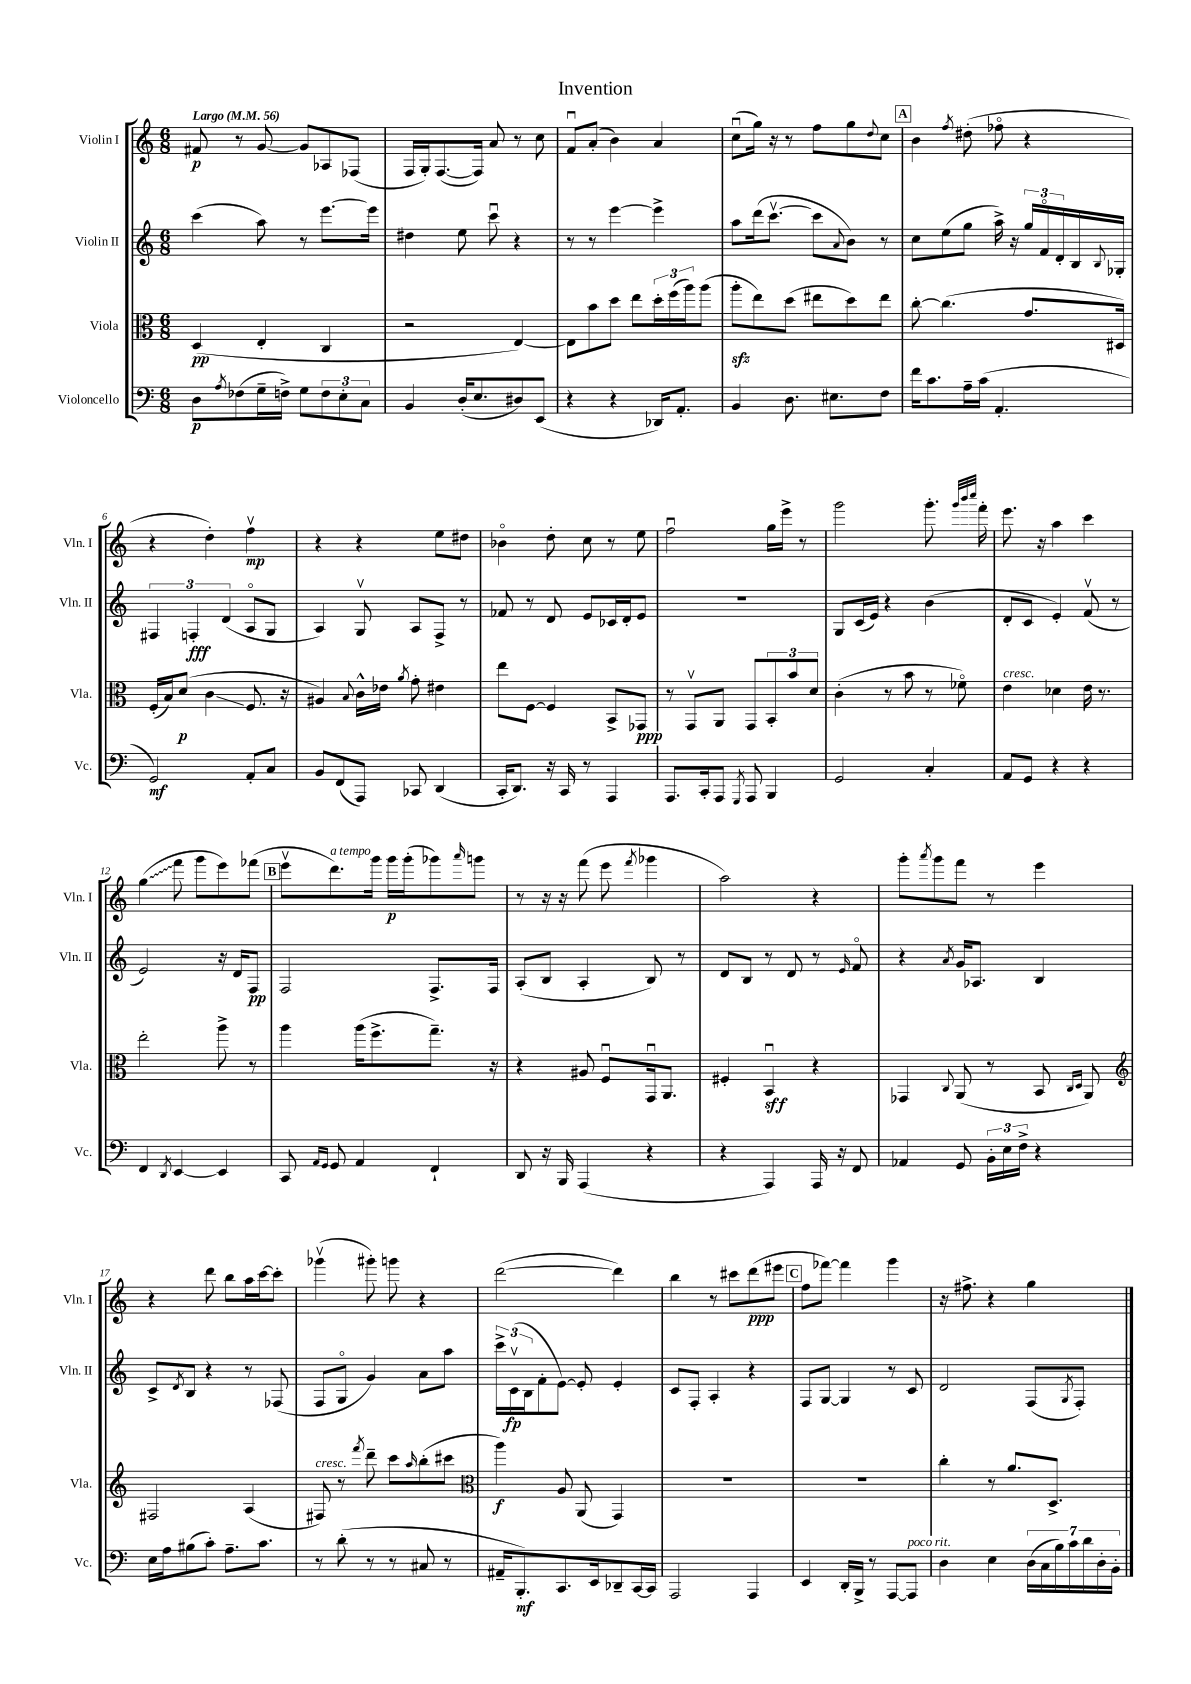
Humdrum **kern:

**kern	**kern	**kern	**kern
*staff4	*staff3	*staff2	*staff1
*clefF4	*clefC3	*clefG2	*clefG2
*k[]	*k[]	*k[]	*k[]
*M6/8	*M6/8	*M6/8	*M6/8
*MM56	*MM56	*MM56	*MM56
8D	(4D	(4ccc	8f#
8qA	.	.	.
(8F-	.	.	8r
16G~	4E'	8aa)	[8g
16F^)	.	.	.
8G	.	8r	8g]
12F	4C	[8.eee	8A-
12E'	.	.	.
.	.	.	(8F-
12C	.	.	.
.	.	16eee]	.
=	=	=	=
4BB	2r	4dd#	16F
.	.	.	16G')
.	.	.	([8.F
(16D'	.	8ee	.
8.E	.	.	16F])
.	.	8cccu	8a
8D#)	[4E)	4r	8r
(8EE	.	.	8cc
=	=	=	=
4r	8E]	8r	8fu
.	8b	8r	(8a'
4r	8dd	[4eee	4b)
.	8ee	.	.
16DD-)	24dd'	4eee^]	4a
.	(24ff	.	.
8.AA'	.	.	.
.	24aa)	.	.
.	(8aa	.	.
=	=	=	=
4BB	8aa'	8aa	(8ccu
.	8ee)	(16ddd	16gg)
.	.	[8.cccv	16r
8.D	(8dd	.	8r
.	8ee#	8ccc]	8ff
8.E#	.	.	.
.	.	8qqa	.
.	8dd)	8b)	8gg
.	.	.	8qqdd
8F	8ee#	8r	8cc
=	=	=	=
16f	[8cc'	8cc	4b
8.c	.	.	.
.	(4.cc]	(8ee	.
.	.	.	8qff
16A~	.	8gg	(8dd#'
(16c	.	.	.
4.AA'	.	16aa^)	8ff-o
.	.	16r	.
.	8.g	24gg	4r
.	.	24fo	.
.	.	24d'	.
.	.	16B	.
.	.	8qqB	.
.	16D#)	16G-'	.
=	=	=	=
2GG)	(16F'	6F#	4r
.	16B)	.	.
.	(8d	.	.
.	.	6F'	.
.	4c	.	4dd')
.	.	(6d	.
8AA'	8.F	8Ao	4ffv
8C	.	8G	.
.	16r	.	.
=	=	=	=
8BB	4A#)	4A)	4r
(8FF	.	.	.
.	8qqB	.	.
8AAA)	16c^^	8Gv	4r
.	16e-	.	.
.	8qa	.	.
8CC-	8g'	8A	.
(4DD	4e#	8F^	8ee
.	.	8r	8dd#
=	=	=	=
16CC'	8ee	8f-	4b-o
8.DD)	.	.	.
.	[8F	8r	.
16r	4F]	8d	8dd'
16CC	.	.	.
8r	.	8e	8cc
4AAA	8BB^	16c-	8r
.	.	16d'	.
.	8GG-	8e	8ee
=	=	=	=
8.AAA	8r	2.r	2ffu
.	8GGv	.	.
16CC'	.	.	.
8AAA	8AA	.	.
8qGGG	.	.	.
8AAA	8GG	.	.
4BBB	12BB'	.	16gg
.	.	.	16eee^
.	12b	.	.
.	.	.	8r
.	12d	.	.
=	=	=	=
2GG	(4c'	8G	2ggg
.	.	(16c	.
.	.	16e)	.
.	8r	4r	.
.	8b	.	.
4C'	8r	(4b	8.ggg'
.	8f-o)	.	.
.	.	.	32qqggg
.	.	.	32qqbbb
.	.	.	32qqcccc
.	.	.	16fff'
=	=	=	=
8AA	4e	8d'	8.eee
8GG	.	8c	.
.	.	.	16r
4r	4d-	4e')	4aa
4r	16e	(8fv	4ccc
.	8.r	.	.
.	.	8r	.
=	=	=	=
4FF	2ee'	2e)	(4gg
8qDD	.	.	.
[4EE	.	.	8fff
.	.	.	8ggg
4EE]	8aa^	16r	8eee)
.	.	16d	.
.	8r	8F	(8fff-
=	=	=	=
8CC	4aa	2F	8eeev
16qqAA	.	.	.
16qqGG	.	.	.
8GG	.	.	8.ddd)
4AA	(16aa	.	.
.	8.ff^	.	16ggg
.	.	.	16ggg
.	.	.	(16ggg'
4FF`	8.gg~)	8.F^	8ggg-)
.	.	.	16qqaaa
.	.	.	8ggg
.	16r	16F	.
=	=	=	=
8DD	4r	(8A'	8r
16r	.	8B	16r
16BBB	.	.	16r
(4AAA	8A#	4A'	(8fff
.	8Fu	.	8eee
.	.	.	8qfff
4r	16GGu	8B)	4ggg-
.	8.AA	.	.
.	.	8r	.
=	=	=	=
4r	4F#'	8d	2aa)
.	.	8B	.
4AAA)	4BBu	8r	.
.	.	8d	.
16AAA	4r	8r	4r
16r	.	.	.
.	.	16qqe	.
8FF	.	8fo	.
=	=	=	=
4AA-	4GG-	4r	8ggg'
.	.	.	8qaaa
.	.	.	8ggg
.	8qqC	8qa	.
8GG	(8AA	16g	8fff
.	.	8.A-	.
24BB'	8r	.	8r
24E	.	.	.
24F^	.	.	.
4r	8BB	4B	4eee
.	16qqC	.	.
.	16qqD	.	.
.	8AA)	.	.
=	=	=	=
*	*clefG2	*	*
16E	2F#	8c^	4r
16A	.	.	.
.	.	8qd	.
(8B#	.	8B	.
8c')	.	4r	8ddd
8.A~	.	.	8bb
.	(4A	8r	16aa
8.c	.	.	[16ccc
.	.	(8F-	8ccc']
=	=	=	=
8r	8F#)	8F	(4ggg-v
(8d'	8r	8Go	.
.	8qfff	.	.
8r	8ddd~	4g)	8ggg#')
8r	8ccc	.	8ggg
.	16qqaa	.	.
8C#	(8bb'	8a	4r
8r	8ccc#	8aa	.
=	=	=	=
*	*clefC3	*	*
16AA#~	4aa)	24ccc^	([2ddd
.	.	(24cv	.
8.BBB')	.	.	.
.	.	24B	.
.	.	8f'	.
8.CC	8A	[8e)	.
.	(8AA	8e']	.
16EE	.	.	.
8DD-~	4GG)	4e'	4ddd])
[16CC	.	.	.
16CC]	.	.	.
=	=	=	=
2AAA	2.r	8c	4bb
.	.	8F'	.
.	.	4A'	8r
.	.	.	8ccc#
4AAA	.	4r	(8ddd
.	.	.	8eee#
=	=	=	=
4EE	2.r	8F	8ff
.	.	[8G	[8fff-)
16DD'	.	4G]	4fff-]
16BBB^	.	.	.
8r	.	.	.
[8AAA	.	8r	4ggg
8AAA]	.	8c	.
=	=	=	=
4D	4cc'	2d	16r
.	.	.	8.ff#^
4E	8r	.	4r
.	8.a	.	.
(28D	.	(8F	4gg
28C	.	.	.
.	8.D^	.	.
28B)	.	.	.
28c	.	.	.
.	.	8qG	.
.	.	8F')	.
28d	.	.	.
28D'	.	.	.
28BB'	.	.	.
==	==	==	==
*-	*-	*-	*-
